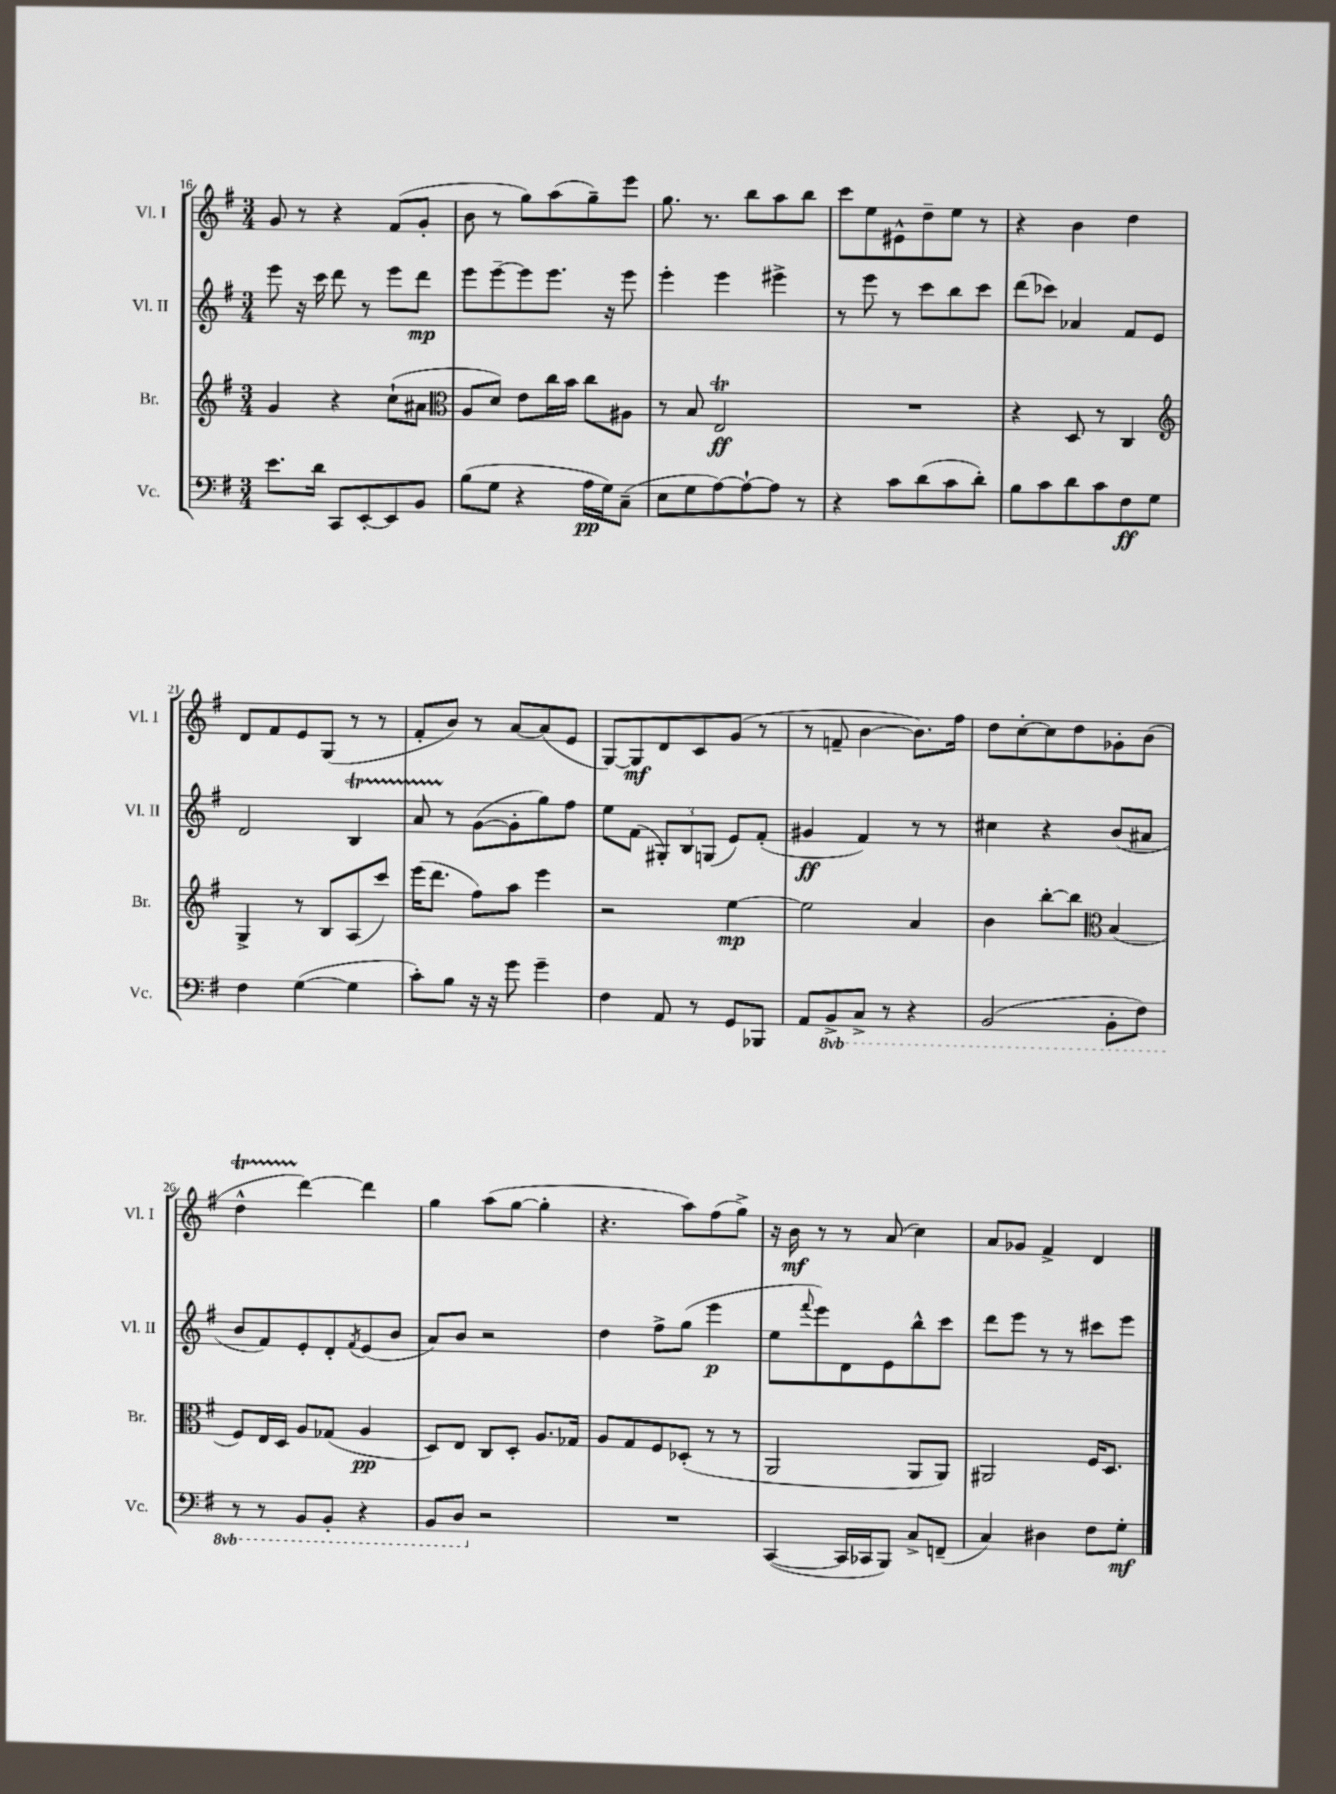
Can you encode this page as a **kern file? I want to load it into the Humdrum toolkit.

**kern	**kern	**kern	**kern
*staff4	*staff3	*staff2	*staff1
*clefF4	*clefG2	*clefG2	*clefG2
*k[f#]	*k[f#]	*k[f#]	*k[f#]
*M3/4	*M3/4	*M3/4	*M3/4
8.e	4g	8eee	8g
.	.	16r	8r
16d	.	16ccc	.
8CC	4r	8ddd	4r
[8EE'	.	8r	.
8EE]	(8cc`	8eee	(8f#
8BB	8a#	8ddd	8g'
=	=	=	=
*	*clefC3	*	*
(8B	8A	8eee	8b
8G	8d)	[8eee~	8r
4r	8e	8eee]	8gg)
.	16cc	8.eee	(8aa
.	16b	.	.
16A	8cc	.	8gg~)
16G)	.	16r	.
(8C~	8A#	8eee	8eee
=	=	=	=
8E	8r	4eee'	8.gg
8G	8B	.	.
.	.	.	8.r
[8A)	2E	4eee	.
8A`_	.	.	8bb
8A]	.	4eee#^	8aa
8r	.	.	8bb
=	=	=	=
4r	2.r	8r	8ccc
.	.	8eee	8ee
8c	.	8r	8e#^^
(8d	.	8ccc	8dd~
8c	.	8bb	8ee
8d')	.	8ccc	8r
=	=	=	=
8B	4r	(8ddd	4r
8c	.	8ccc-)	.
8d	8D	4a-	4b
8c	8r	.	.
8F#	4C	8f#	4dd
8G	.	8e	.
=	=	=	=
*	*clefG2	*	*
4F#	4G^	2d	8d
.	.	.	8f#
([4G	8r	.	8e
.	8B	.	(8G
4G]	(8A	4B	8r
.	8ccc)	.	8r
=	=	=	=
8c')	(16eee	8a	8f#'
.	8.ddd	.	.
8B	.	8r	8b)
16r	8ff#)	([8g	8r
16r	.	.	.
8g	8aa	8g']	[8a
4g~	4eee	8gg)	(8a]
.	.	8ff#	8e
=	=	=	=
4F#	2r	8ee	[8G)
.	.	(8f#	8G]
8AA	.	12G#')	8d
.	.	12B	.
8r	.	.	8c
.	.	(12G	.
8GG	[4ee	8e)	(8g
8BBB-	.	(8f#'	8r
=	=	=	=
8AA	2ee]	4g#	8r
8BBB^	.	.	8f~
8CC^	.	4f#)	[4b
8r	.	.	.
4r	4a	8r	8.b])
.	.	8r	.
.	.	.	16ff#
=	=	=	=
(2BBB	4b	4cc#	8dd
.	.	.	[8cc'
.	[8bb'	4r	8cc]
.	8bb]	.	8dd
*	*clefC3	*	*
8BBB'	(4B	(8b	8g-'
8FF#)	.	8a#	(8b
=	=	=	=
8r	8F#)	8b	4dd^^
8r	16E	8f#)	.
.	16D	.	.
8BBB	8A	8e'	[4ddd)
8BBB'	(8G-	8d'	.
.	.	8qf#	.
4r	4A	(8e	4ddd]
.	.	8b	.
=	=	=	=
8BBB	8D)	8a)	4gg
8DD	8E	8b	.
2r	8C	2r	(8aa
.	8D'	.	[8gg
.	8.A	.	4gg']
.	16G-	.	.
=	=	=	=
2.r	8A	4dd	4.r
.	8G	.	.
.	8F#	8ff#^	.
.	(8D-'	(8gg	8aa)
.	8r	4eee	(8ff#
.	8r	.	8gg^)
=	=	=	=
([4CC	2AA	8ee	16r
.	.	.	16b
.	.	8qqfff#	.
.	.	8eee)	8r
16CC]	.	8d	8r
16CC-	.	.	.
8BBB)	.	8e	(8a
8C^	8AA	8bb^^	4cc)
(8FF~	8AA)	8ccc	.
=	=	=	=
4C)	2AA#	8ddd	8a
.	.	8eee	8g-
4D#	.	8r	4f#^
.	.	8r	.
8F#	16F#	8ccc#	4d
.	8.D	.	.
8G'	.	8eee	.
==	==	==	==
*-	*-	*-	*-
